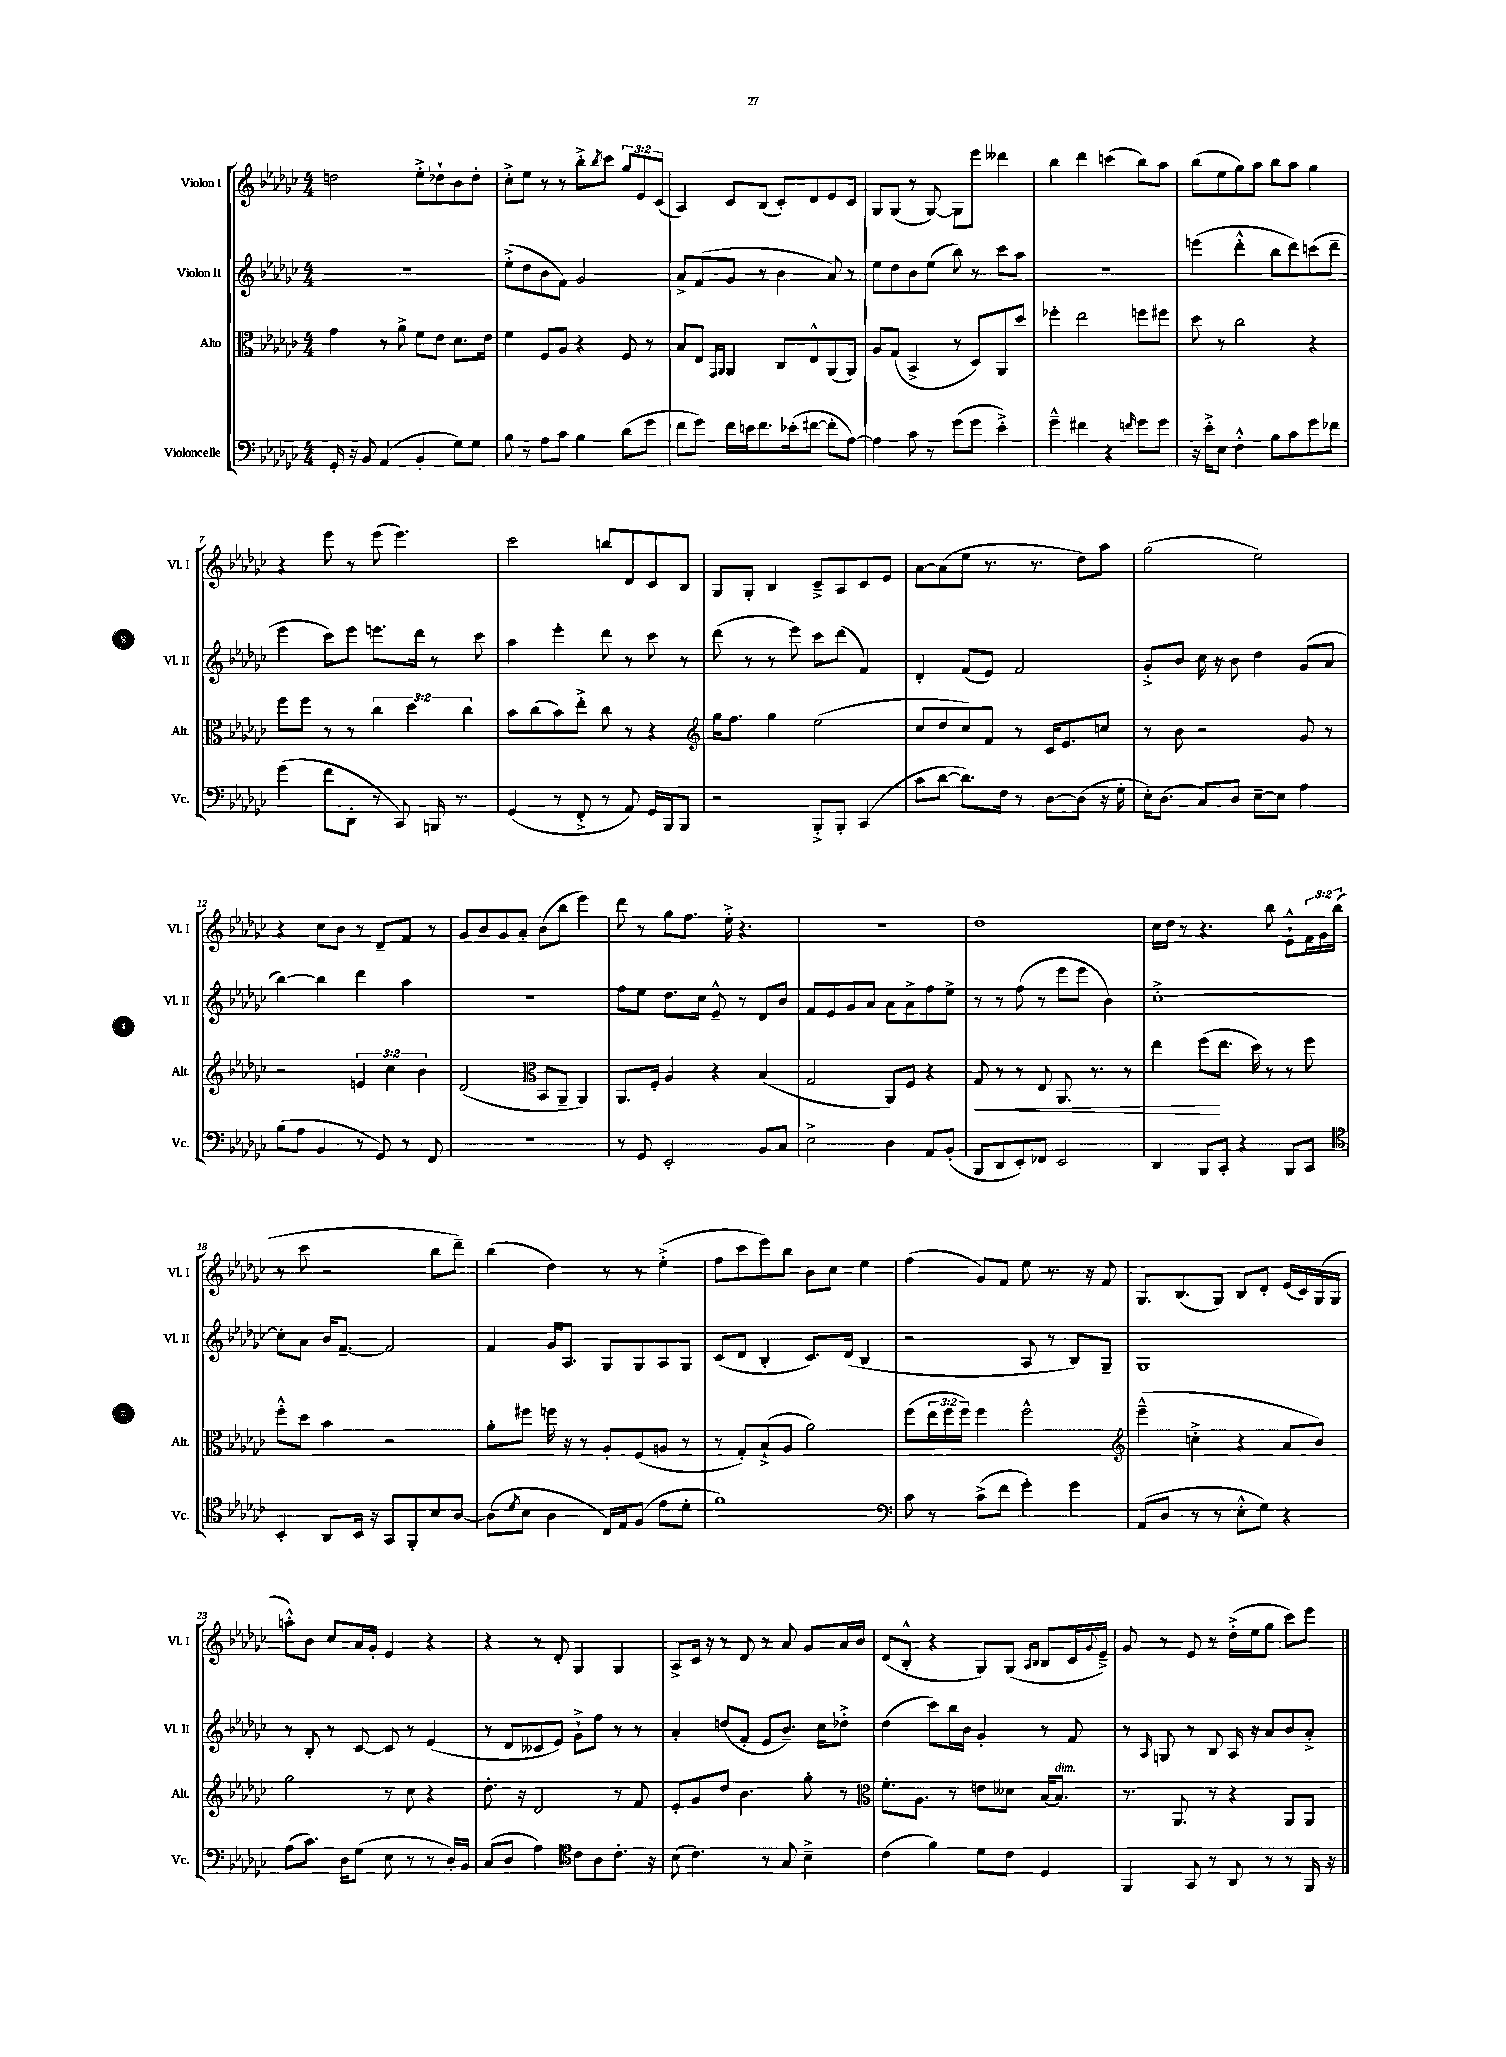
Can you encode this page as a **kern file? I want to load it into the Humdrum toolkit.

**kern	**kern	**kern	**kern
*staff4	*staff3	*staff2	*staff1
*clefF4	*clefC3	*clefG2	*clefG2
*k[b-e-a-d-g-c-]	*k[b-e-a-d-g-c-]	*k[b-e-a-d-g-c-]	*k[b-e-a-d-g-c-]
*M4/4	*M4/4	*M4/4	*M4/4
16GG-'	4g-	1r	2dd
16r	.	.	.
8BB-	.	.	.
(4AA-	8r	.	.
.	8a-^	.	.
4BB-'	8f	.	8ee-'^
.	8e-	.	8dd-`
8G-)	8.d-	.	8b-
8G-	.	.	8dd-'
.	16e-	.	.
=	=	=	=
8B-	4f	(8ee-'^	8cc-'^
8r	.	8dd-	8ee-
8A-	8F	8b-	8r
8c-	8A-	8f)	8r
4B-	4r	2g-	8bb-'^
.	.	.	8qbb-
.	.	.	8ccc-
(8d-	8F	.	12gg-
.	.	.	12e-
8g-	8r	.	.
.	.	.	(12c-
=	=	=	=
8f	8B-	8a-^	4A-)
8g-)	8E-	(8f	.
.	16qqGG-	.	.
.	16qqAA-	.	.
16f	4AA-	8g-	8c-
16e	.	.	.
8.f	.	8r	(8B-
.	8C-	4b-	8c-')
(16e-'	.	.	.
[8f#	8E-^^	.	8d-
8f#']	(8AA-	8a-)	8e-
[8A-)	8AA-)	8r	8c-
=	=	=	=
4A-]	8A-	8ee-	8G-
.	(8G-	8dd-	(8G-
8c-	4BB-^	8b-	8r
8r	.	(8ee-	[8G-)
(8g-	8r	8bb-)	8G-]
8g-	8D-)	8r	8eee-
4e-'^)	8AA-	8ccc-	4ddd--
.	8dd-	8aa-	.
=	=	=	=
4g-~^^	4ff-'	1r	4bb-
4f#	2ee-	.	4ddd-
4r	.	.	(4ccc
16qqf	.	.	.
8g-	8ff	.	8bb-)
8g-	8ff#	.	8aa-
=	=	=	=
16r	8dd-	(4eee	(8bb-
16e-'^	.	.	.
8E-	8r	.	8ee-
4F'^^	2cc-	4ddd-'^^	8gg-)
.	.	.	8aa-
8B-	.	8bb-	8bb-
8c-	.	8ddd-)	8aa-
8g-	4r	(8ccc	4gg-
8f-	.	8ddd-~	.
=	=	=	=
(4g-	8ff	4eee-	4r
.	8ff	.	.
8f	8r	8ccc-)	8eee-
8DD-'	8r	8eee-	8r
8r	6cc-	8.eee	(8eee-
8CC-)	.	.	4.eee-)
.	6dd-	.	.
.	.	16ddd-	.
16BBB	.	8r	.
8.r	.	.	.
.	6cc-	.	.
.	.	8ccc-	.
=	=	=	=
(4GG-	8b-	4aa-	2ccc-
.	(8cc-	.	.
8r	8b-)	4eee-'	.
8FF'^	8ee-'^	.	.
8r	8cc-	8ddd-	8bb
8AA-)	8r	8r	8d-
16GG-	4r	8ccc-	8c-
16BBB-	.	.	.
8BBB-	.	8r	8B-
=	=	=	=
*	*clefG2	*	*
2r	16gg-	(8ddd-	8G-
.	8.ff	.	.
.	.	8r	8G-'
.	4gg-	8r	4B-
.	.	8eee-)	.
8BBB-'^	(2ee-	8ccc-	8c-~^
8BBB-'	.	(8ddd-	8A-
(4CC-	.	4f)	8c-
.	.	.	8e-
=	=	=	=
8c-	8cc-	4d-'	[8a-
[8d-	8dd-	.	(8a-]
8.d-])	8cc-)	(8f	8ee-
.	8f	8e-)	8.r
16F	.	.	.
8r	8r	2f	.
.	.	.	8.r
[8D-	16c-	.	.
.	8.e-	.	.
(8D-]	.	.	8dd-)
16r	8cc	.	8aa-
16G-'	.	.	.
=	=	=	=
16E-')	8r	8g-'^	(2gg-
(8.D-	.	.	.
.	8b-	8b-	.
8C-)	2r	16cc-	.
.	.	16r	.
8D-	.	8b-	.
[8E-~	.	4dd-	2ee-)
8E-]	.	.	.
4A-	8g-	(8g-	.
.	8r	8a-	.
=	=	=	=
(8B-	2r	[4bb-)	4r
8A-	.	.	.
4BB-	.	4bb-]	8cc-
.	.	.	8b-
8r	6e	4ddd-	8r
8GG-)	.	.	8d-~
.	6cc-	.	.
8r	.	4aa-	8f
.	6b-	.	.
8FF	.	.	8r
=	=	=	=
1r	(2d-	1r	8g-
.	.	.	8b-
.	.	.	8g-
.	.	.	8a-'
*	*clefC3	*	*
.	8BB-	.	(8b-
.	8AA-~	.	8bb-
.	4AA-)	.	4eee-)
=	=	=	=
8r	8.AA-	8ff	8ddd-
8GG-	.	8ee-	8r
.	16F'	.	.
2EE-'	4A-	8.dd-	8gg-
.	.	.	8.ff
.	.	16cc-	.
.	4r	8e-~^^	.
.	.	.	16ee-'^
.	.	8r	4.r
8BB-	(4B-	8d-	.
8C-	.	8b-	.
=	=	=	=
2E-^	2G-	8f	1r
.	.	8e-	.
.	.	8g-	.
.	.	8a-	.
4D-	8AA-)	8a-	.
.	8F	8a-^	.
8AA-	4r	8ff	.
(8BB-'	.	8ee-^	.
=	=	=	=
8BBB-	8G-	8r	1dd-
8DD-	8r	8r	.
8EE-')	8r	(8ff	.
8FF-	8E-	8r	.
2EE-	8.AA-	8eee-	.
.	.	8eee-	.
.	8.r	.	.
.	.	4b-)	.
.	8r	.	.
=	=	=	=
4DD-	4ee-	[1cc-'^	16cc-
.	.	.	16dd-
.	.	.	8r
8BBB-	(8ff	.	4.r
8CC-'	8.ee-	.	.
4r	.	.	.
.	16dd-)	.	.
.	8r	.	8bb-
8BBB-	8r	.	8e-`^^
8CC-	8ff	.	24f
.	.	.	24g-
.	.	.	(24bb-
=	=	=	=
*clefC4	*	*	*
4BB-'	8ff'^^	8cc-']	8r
.	8dd-	8a-	8ccc-
8AA-	4b-	16b-	2r
.	.	[8.f~	.
16BB-	.	.	.
16r	.	.	.
8GG-	2r	2f]	.
8FF'	.	.	.
8B-	.	.	8bb-
[8A-	.	.	8ddd-~)
=	=	=	=
(8A-]	8a-'	4f	(4bb-
8qd-	.	.	.
8B-	8ff#	.	.
4A-	16ff	16g-	4dd-)
.	16r	8.A-	.
.	8r	.	.
16C-)	8A-'	8G-	8r
16E-	.	.	.
(8F	(8F	8G-	8r
8e-	8A	8A-	(4ee-'^
8d-'	8r	8G-	.
=	=	=	=
1f)	8r	(8c-	8ff
.	8G-')	8d-	8ccc-
.	(8B-`^	4B-'	8eee-)
.	8A-	.	8bb-
.	2a-)	8.c-)	8b-
.	.	.	8cc-
.	.	(16d-	.
.	.	4B-	4ee-
=	=	=	=
*clefF4	*	*	*
8c-	(8ff	2r	(4ff
8r	24ee-	.	.
.	24ff	.	.
.	24ff)	.	.
(8c-^	4ff	.	8g-)
8f	.	.	8f
4g-')	2ff^^	8A-	8ee-
.	.	8r	8.r
4g-	.	8B-)	.
.	.	.	16r
.	.	8G-~	8f
=	=	=	=
*	*clefG2	*	*
(8AA-	(4eee-~^^	1G-	8.G-
8D-	.	.	.
.	.	.	(8.B-
8r	4cc'^	.	.
8r	.	.	8G-)
8E-'^^	4r	.	8B-
8G-)	.	.	8d-'
4r	8a-	.	(16e-
.	.	.	16c-)
.	8b-)	.	(16G-
.	.	.	16G-
=	=	=	=
(8A-	2gg-	8r	8aa'^^)
8.c-)	.	8B-'	8b-
.	.	8r	8cc-
16D-	.	.	.
(8G-	.	[8c-	16a-
.	.	.	16g-'
8E-	8r	8c-]	4e-
8r	8cc-	8r	.
8r	4r	(4e-	4r
16D-')	.	.	.
16BB-	.	.	.
=	=	=	=
(8C-	8.dd-'	8r	4r
8D-	.	8d-	.
.	16r	.	.
4A-)	2d-	8c--	8r
.	.	8e-)	8d-'
*clefC4	*	*	*
8c-	.	8g-`^	4G-
8A-	.	8ff	.
8.c-'	8r	8r	4G-
.	8f	8r	.
16r	.	.	.
=	=	=	=
(8B-	8e-'	4a-'	8A-^
4.c-)	8g-	.	16c-
.	.	.	16r
.	8dd-	(8dd	8r
.	4.b-	8f'	8d-
8r	.	8e-	8r
8G-	.	8.b-~)	8a-
4B-~^	8gg-'	.	8g-
.	.	16cc-	.
.	8r	8dd-'^	16a-
.	.	.	16b-
=	=	=	=
*	*clefC3	*	*
(4c-	8.f'	(4dd-	(8d-
.	.	.	8B-'^^
.	8.A-	.	.
4f)	.	8ccc-)	4r
.	8r	16bb-	.
.	.	16b-	.
8d-	8e	4g-'	8G-)
8c-	8d--	.	(8G-
.	.	.	16qqA-
.	.	.	16qqB-
4D-	[16B-	8r	8B-
.	8.B-]	.	.
.	.	8f	16c-
.	.	.	8qqg-
.	.	.	16e-~^)
=	=	=	=
4FF	8.r	8r	8g-
.	.	16qqA-	.
.	.	8G	8r
.	8.AA-	.	.
8GG-	.	8r	8e-
8r	8r	8B-	8r
8AA-	4r	16A-	(16dd-'^
.	.	16r	16ee-
8r	.	8a-	8gg-
8r	8AA-	8b-	8ccc-)
16FF	8AA-	8a-'^	8eee-
16r	.	.	.
==	==	==	==
*-	*-	*-	*-
